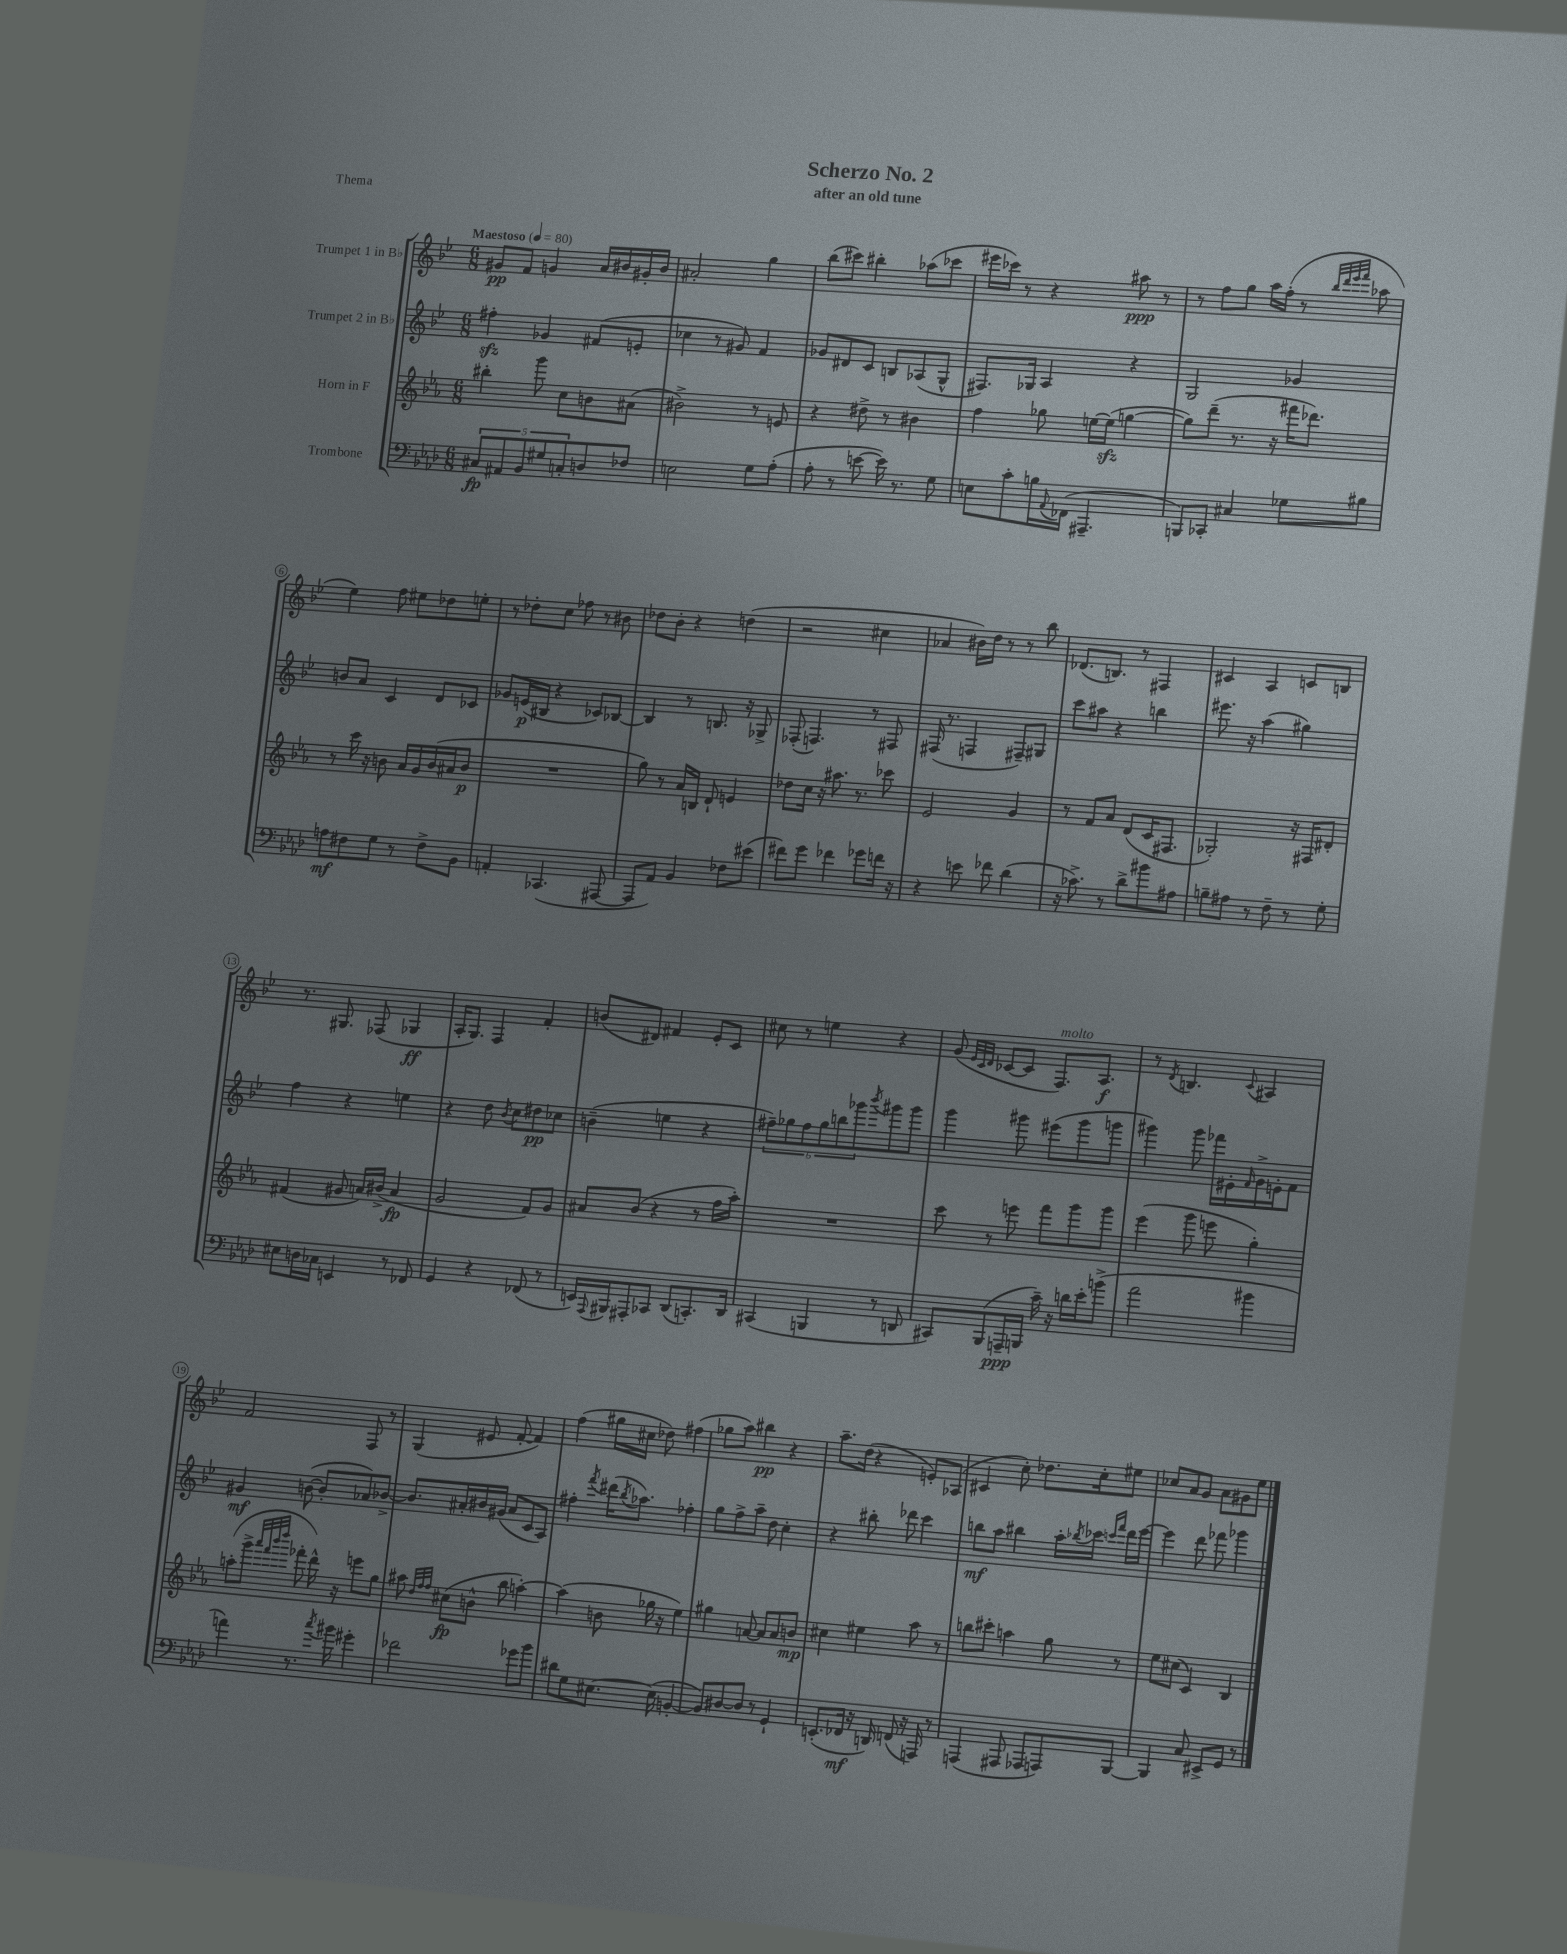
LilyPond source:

\header { title = "Scherzo No. 2" subtitle = "after an old tune" piece = "Thema" }
<<
\new StaffGroup <<
\new Staff = "s0" \with { instrumentName = "Trumpet 1 in Bb" } {
    \clef treble \key bes \major \numericTimeSignature \time 6/8 \tempo "Maestoso" 4 = 80
    gis'8\pp f'8 g'4 a'16 bis'16 gis'16-. bis'16 |
    ais'2-. g''4 |
    bes''8( cis'''8) bis''4-. aes''8( ces'''8 |
    eis'''16 ces'''16) r8 r4 ais''8\ppp r8 |
    r8 f''8 g''8 a''16 f''16-.( r8 \grace { bes''32 d'''32 ees'''32 f'''32 } aes''8 |
    ees''4) f''8 eis''8 des''8 e''8-. |
    r8 des''8-. c''8 fes''8 r8 bis'8 |
    des''8 bes'8-. r4 d''4( |
    r2 cis''4 |
    aes'4 bis'16) d''16 r8 r8 bes''8 |
    des'8.( b8.) r8 fis4 |
    cis'4 a4 c'8 b8 |
    r8. gis8. fes8( ges4\ff |
    a16-. g8.) f4 f'4-. |
    b'8( dis'8) fis'4 ees'8-. c'8 |
    cis''8 r8 e''4 r4 |
    g'8( \grace { ees'32 c'32 d'32 } ces'8~ ces'8 f8.^\markup { \italic "molto" }) a8.\f |
    r8 \acciaccatura { d'8 } b4. \appoggiatura { c'8 } ais4 |
    f'2 f8 r8 |
    g4( eis'8 f'8~-. f'4) |
    f''4( gis''16 cis''16 des''8) fis''4( |
    ges''8 a''8) bis''4\pp r4 |
    a''8.-- d''16( r4 e'8-.) aes8( |
    cis'4 c''8-.) des''8. c''16-. eis''8 |
    ces''8 a'8 g'8 a'8 gis'8 ees''8 \bar "|." |
}
\new Staff = "s1" \with { instrumentName = "Trumpet 2 in Bb" } {
    \clef treble \key bes \major \numericTimeSignature \time 6/8
    fis''4-.\sfz ges'4 fis'8( e'8-. |
    ces''4 r8 gis'8) f'4 |
    ges'8 dis'8 c'8 b8 aes8( g8-^ |
    fis8.) ges16 a4 r4 |
    g2 ges'4 |
    b'8 a'8 c'4 d'8 ces'8 |
    ges'8 e'16\p( bis16 r4 ces'8) bes8~ |
    bes4 r8 b8. r16 ges8-> |
    fes8-.( f4.) r8 fis8 |
    fis16( r8. f4 fis8--) gis8 |
    c'''8 ais''8 r4 b''4 |
    eis'''8. r16 a''4( gis''4) |
    f''4 r4 e''4 |
    r4 d''8 \acciaccatura { bes'8 } c''8 dis''8\pp ces''8 |
    b'4--( e''4 r4 |
    \tuplet 6/4 { fis''8--) ges''8 fis''8 ges''8 b''8 ges'''8 } \acciaccatura { bes'''8 } gis'''8 gis'''8 |
    g'''4 gis'''8 eis'''8( gis'''8 g'''8 |
    gis'''4) gis'''8 fes'''16 eis'16-. \grace { f'16 } g'16-> e'16-. f'8 |
    gis'4\mf b'8~( b'8-. aes'8) bes'8~-> |
    bes'8. ais'16-. bis'16 gis'16( ais'8 c'8 a8) |
    fis''4-. \acciaccatura { f'''8 } dis'''16( \acciaccatura { bes''8 } aes''8.) fes''4-. |
    g''8 f''8-> a''8-- d''8 c''4-. |
    r4 bis''8-. des'''8 c'''4 |
    b''8\mf a''8 bis''4 a''16-. \acciaccatura { bes''8 } ces'''16 \grace { c'''16 f'''16 } d'''16 ees'''16~ |
    ees'''4 d'''8 fes'''8 ges'''4 \bar "|." |
}
\new Staff = "s2" \with { instrumentName = "Horn in F" } {
    \clef treble \key ees \major \numericTimeSignature \time 6/8
    bis''4-. g'''8 c''8 b'8 ais'8( |
    bis'2->) r8 e'8 |
    r4 dis''8-> r8 bis'4 |
    f''4 ges''8 e''16~ e''16\sfz( g''4~ |
    g''8) d'''8--( r8. r16 fis'''16 des'''8.) |
    r8 c'''16 r16 b'8 aes'16 g'16 b'16( ais'16 b'8\p |
    R2. |
    g''8) r8 aes'16 b16 d'8-! e'4 |
    des''8 c''16 r16 ais''8. r8. ces'''8 |
    ees'2 g'4 |
    r8 f'8 aes'8 d'8( c'16 fis8. |
    ges2-.) r16 fis16 dis'8-. |
    fis'4( gis'8 a'16) bis'16->( a'4\fp |
    g'2 f'8) g'8 |
    ais'8 bes'8( r4 r8 f''16 aes''16-.) |
    R2. |
    c'''8 r8 e'''8 f'''8 g'''8 g'''8 |
    ees'''4( g'''8 e'''8 g''4-.) |
    a''8-.( g'''8-> \grace { aes'''32 f'''32 bes'''32 d''''32 } fes'''8-. d'''16-^) r16 e'''8 g''8 |
    ais''8 \grace { d''32 f''32 f''32 } cis''8\fp( b'8-^ bes''8 a''4~-.) |
    a''4( b'8 ges''16 r16 ees''4) |
    gis''4 a'8~ a'8 a'8 b'8\mp |
    cis''4 eis''4 aes''8 r8 |
    b''8 cis'''8-. a''4 g''8 r8 |
    ees''8 cis''8( c'4) bes4 \bar "|." |
}
\new Staff = "s3" \with { instrumentName = "Trombone" } {
    \clef bass \key aes \major \numericTimeSignature \time 6/8
    \tuplet 5/4 { cis8\fp ais,8 bes,8 gis8 c8-. } d8 fes8 |
    e2 g8 aes8-.( |
    aes8-. r8 e'8~ e'16) r8. g8 |
    e8 c'8-. b16 \appoggiatura { aes,8 } fes,16( ais,,4.-- |
    b,,8) ces,8-. cis4 ges8 bis8 |
    a8\mf fis8 g8 r8 fis8-> bes,8 |
    a,4-. ces,4.( ais,,8~ |
    ais,,8 aes,8) bes,4 fes8 eis'8( |
    fis'8) g'8 fes'4 ges'8 f'16 r16 |
    r4 e'8 fes'8 des'4( |
    r16 ces'8.->) r8 des'8-> bis'8 ais8 |
    b8-- ais8 r8 f8-- r8 g8-. |
    eis8 d16 ces16 e,4 r8 fes,8 |
    g,4 r4 fes,8( r8 |
    e,16) \appoggiatura { aes,,8 } bis,,16 ais,,8-. ces,8 des,8( c,8.-.) des,16 |
    cis,4( b,,4 r8 d,8 |
    cis,8) bes,,8( a,,16--\ppp b,,16 c'16--) r16 d'16 ees'16-. b'8->( |
    aes'2 bis'4 |
    a'4) r8. \acciaccatura { c''8 } bis'16 gis'4-. |
    fes'2 ges'8 bes'8 |
    dis'8 g8 eis8.~ eis16( b,4~-. |
    b,8) dis8~ dis8 r8 g,4-! |
    e,8.-.( fes,16\mf r16 d,16) f,8( r16 a,,16) r8 |
    a,,4( ais,,8 aes,,8 a,,8) bes,,8~ |
    bes,,4 c8 eis,8-> g,8 r8 \bar "|." |
}
>>
>>
\layout { \context { \Score \override BarNumber.stencil = #(make-stencil-circler 0.1 0.3 ly:text-interface::print) } }
